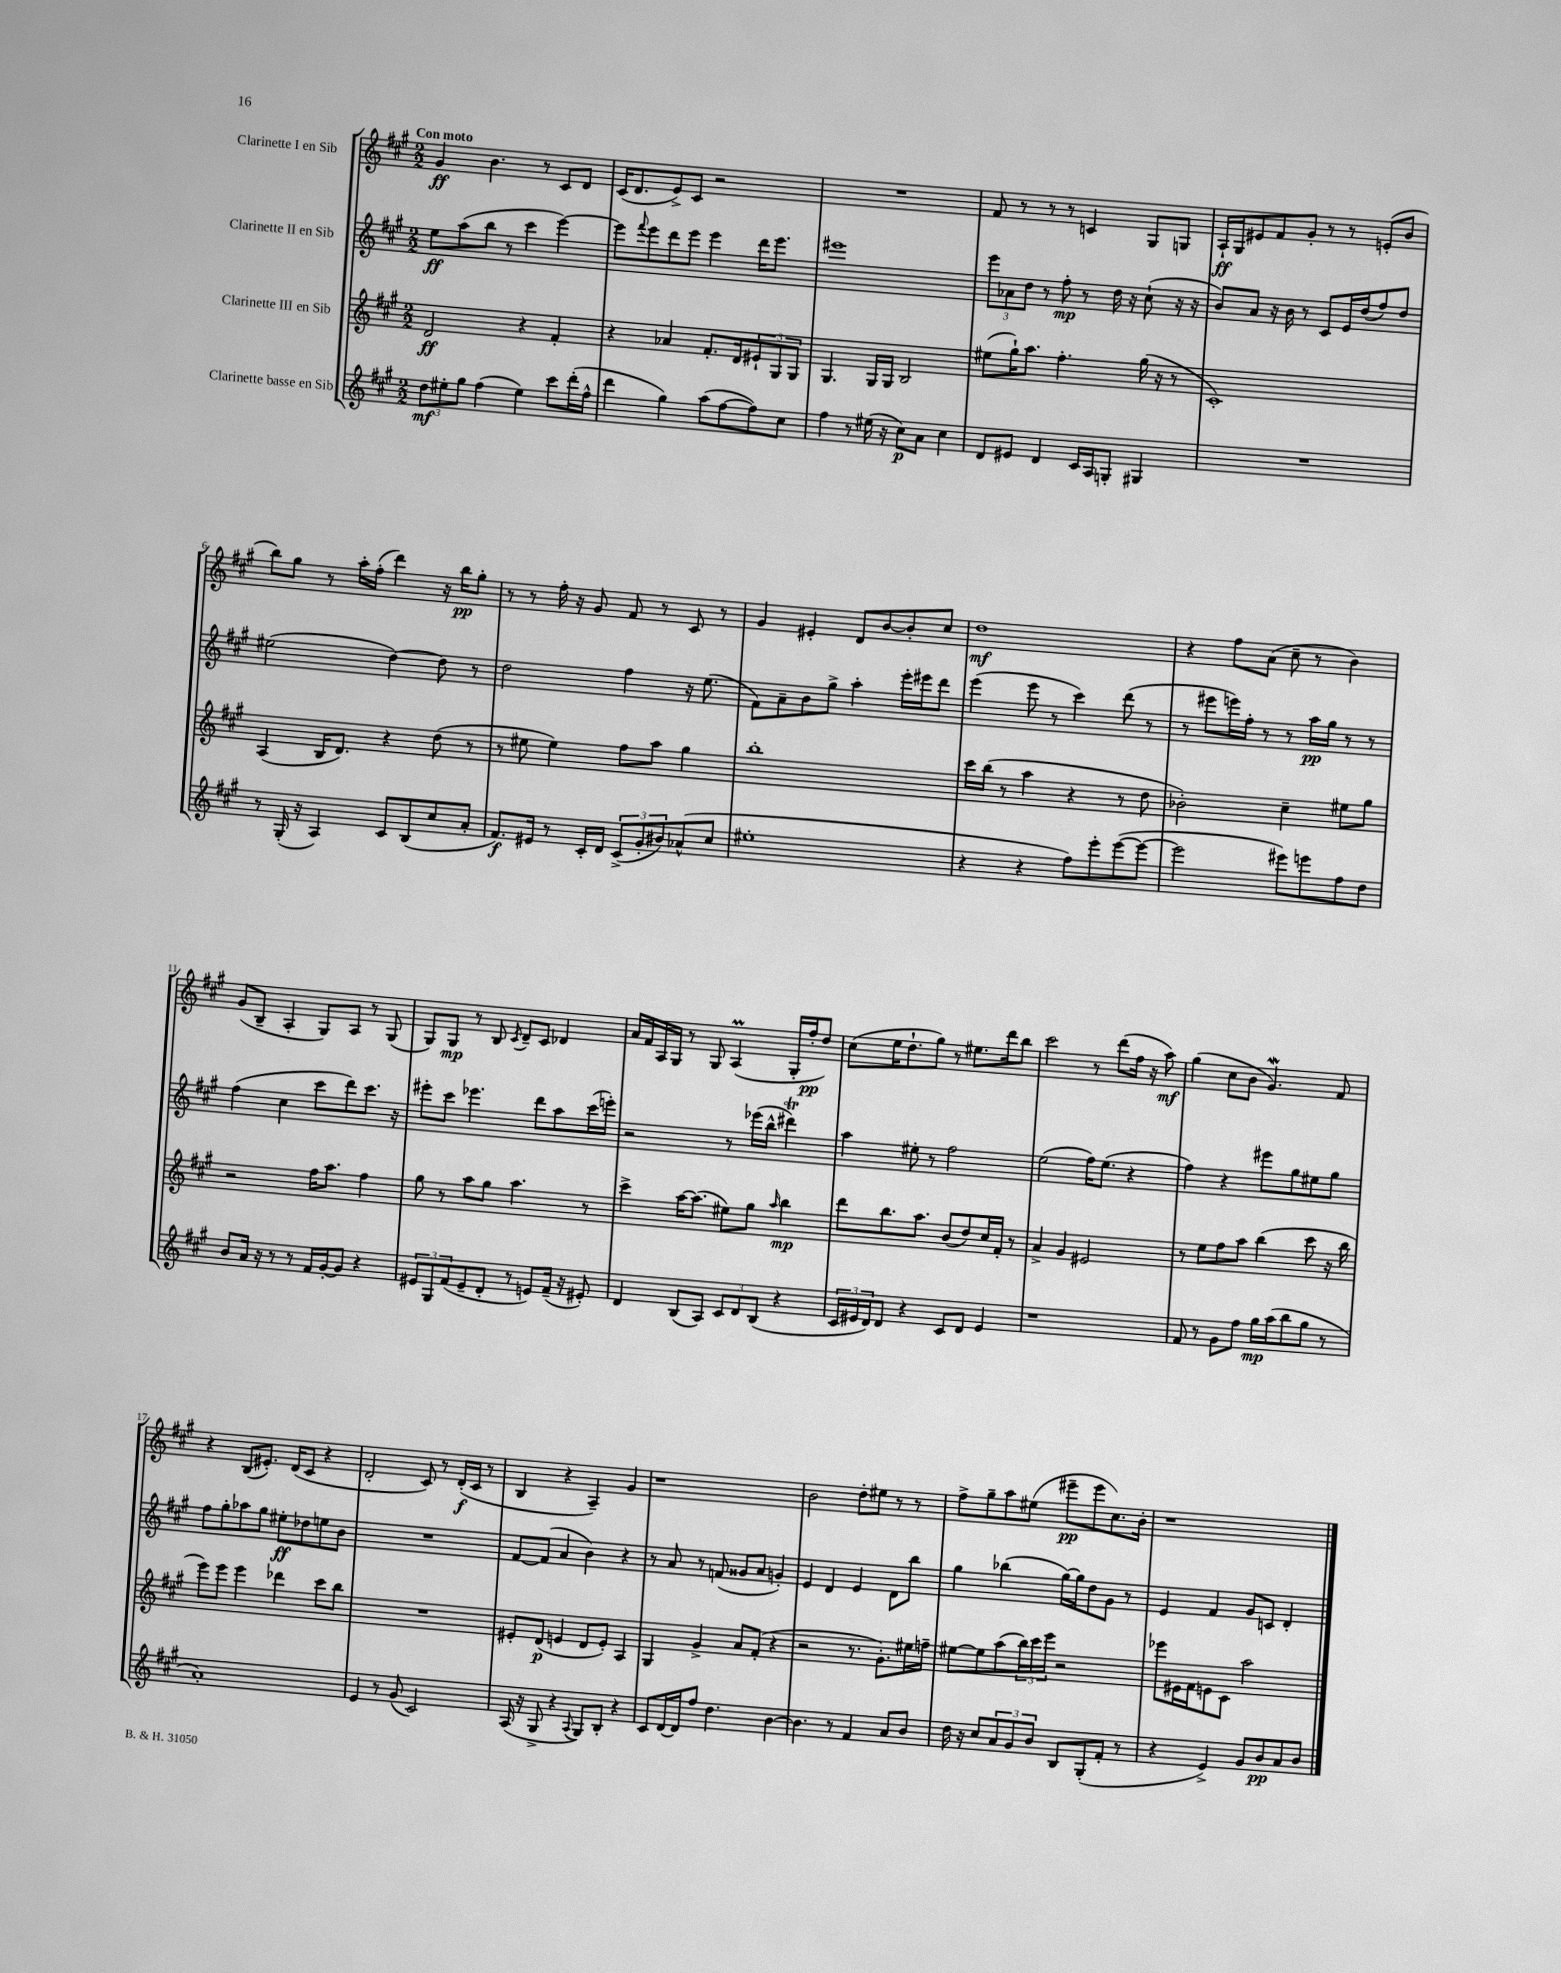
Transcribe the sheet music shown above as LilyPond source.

<<
\new StaffGroup <<
\new Staff = "s0" \with { instrumentName = "Clarinette I en Sib" } {
    \clef treble \key a \major \numericTimeSignature \time 2/2 \tempo "Con moto"
    gis'4\ff b'4. r8 cis'8 d'8 |
    cis'16( d'8. e'8->) cis'8 r2 |
    R1 |
    fis'8 r8 r8 r8 c'4 gis8 g8 |
    a16-!\ff gis16 eis'8 fis'8 gis'8-. r8 r8 e'8-.( b'8 |
    b''8) gis''8 r8 a''16-. fis''16-.( d'''4) r16 b''16\pp gis''8-. |
    r8 r8 fis''16-. r16 gis'8 fis'8 r8 cis'8 r8 |
    gis'4 eis'4-. d'8 b'8~ b'8-. cis''8 |
    d''1\mf |
    r4 fis''8 a'8( cis''8-- r8 b'4) |
    gis'8( b8-- a4-. gis8) a8 r8 gis8( |
    gis8) gis8\mp r8 b8 \acciaccatura { cis'8 } d'8-- cis'8 des'4 |
    a'16 fis'16 a16 gis16 r8 gis8 a4\prall( gis16-. fis''16-.\pp d''8) |
    cis''8( e''16 d''8.-! gis''8) r8 eis''8. d'''16 b''8 |
    cis'''2 r8 d'''8( fis''16 r16 a''8\mf) |
    gis''4( cis''8 b'8 gis'4.\mordent) fis'8 |
    r4 b8( eis'8.-.) d'16( cis'8 r4 |
    d'2-. cis'8) r8 d'16-.\f( cis'16 r8 |
    b4 r4 a4--) gis'4 |
    r1 |
    b'2 d''8-. eis''8 r8 r8 |
    fis''8-> gis''8-- a''8 eis''8( eis'''8--\pp eis'''8 cis''8.) b'16-. |
    r1 \bar "|." |
}
\new Staff = "s1" \with { instrumentName = "Clarinette II en Sib" } {
    \clef treble \key a \major \numericTimeSignature \time 2/2
    e''8\ff a''8( b''8 r8 cis'''4 e'''4~) |
    e'''8 \appoggiatura { fis'''8 } e'''8 d'''8 e'''8 e'''4 d'''16 e'''8. |
    eis'''1 |
    \tuplet 3/2 { e'''8 aes'8 d''8 } r8 fis''8-.\mp r8 d''16 r16 cis''8-!( r16 r16 |
    b'8) a'8 r16 b'16 r8 cis'8 e'16 d''16( fis''8) d''8 |
    eis''2( d''4~) d''8 r8 |
    d''2 fis''4 r16 e''8.( |
    fis'8) a'8-- b'8 gis''8-> a''4-. e'''16-. eis'''16 d'''8 |
    e'''4( e'''8 r8 cis'''4) d'''8( r8 |
    r8 eis'''8 e'''16) fis''16-. r8 r8 a''16\pp gis''16 r8 r8 |
    fis''4( cis''4 cis'''8 d'''8) cis'''8. r16 |
    eis'''8-. cis'''8 ees'''4. d'''8 a''8 cis'''16( e'''16-.) |
    r2 r8 ees'''16( b''16-^ dis'''4\trill) |
    a''4 eis''8-. r8 fis''2 |
    e''2( fis''16) e''8.( r4 |
    fis''4) r4 eis'''8 gis''8 eis''8 gis''8 |
    fis''8 gis''8-. aes''8 gis''8 eis''8-.\ff des''8 e''8 b'8 |
    R1 |
    fis'8~ fis'8( a'4 b'4) r4 |
    r8 a'8 r8 f'8( gisis'8 a'8 g'4-.) |
    e'4 d'4 e'4 d'8 b''8 |
    gis''4 bes''4( gis''16~) gis''16 d''8 gis'8 r8 |
    e'4 fis'4 gis'8 c'8 d'4-. \bar "|." |
}
\new Staff = "s2" \with { instrumentName = "Clarinette III en Sib" } {
    \clef treble \key a \major \numericTimeSignature \time 2/2
    d'2\ff r4 fis'4-. |
    r4 aes'4 fis'8.-. d'16 \tuplet 3/2 { eis'8-! gis8 gis8 } |
    gis4. gis16 gis16 b2 |
    eis''8( gis''16-!) a''8. fis''4.-. gis''16( r16 r8 |
    cis'1-.) |
    a4( b16 d'8.) r4 d''8( r8 |
    r8 eis''8 eis''4) fis''8 a''8 gis''4 |
    b''1-. |
    cis'''16 b''16( r8 a''4 r4 r8 d''8 |
    bes'2-.) cis''4-- eis''8 gis''8 |
    r2 fis''16 a''8. fis''4 |
    gis''8 r8 a''8 gis''8 a''4. r8 |
    cis'''4-> a''16~ a''8.( eis''8) gis''8 \grace { a''16 } b''4\mp |
    d'''8 b''8. a''8. b'8( d''8) cis''16 fis'16-. r8 |
    a'4-> gis'4 eis'2 |
    r8 e''8 fis''8 a''8 b''4( cis'''8 r16 b''16 |
    e'''8) e'''8 e'''4 des'''4 cis'''8 b''8 |
    R1 |
    eis'8-. d'8\p( e'4 d'8 e'8-.) a4 |
    gis4 gis'4-> a'8 fis'8-.( r4 |
    r2 r8. gis'8.-.) eis''16 f''16-- |
    eis''8~ eis''8 a''8( \tuplet 3/2 { b''16) cis'''16 e'''16 } r2 |
    ees'''8 eis'16 fis'16 e'8 cis'8 a''2 \bar "|." |
}
\new Staff = "s3" \with { instrumentName = "Clarinette basse en Sib" } {
    \clef treble \key a \major \numericTimeSignature \time 2/2
    \tuplet 3/2 { d''8\mf eis''8-. gis''8 } fis''4( eis''4) cis'''8 d'''16-.( fis''16-^ |
    d'''4 gis''4) a''8( fis''8~ fis''8) cis''8 |
    fis''4 r8 eis''16( r16 cis''8\p) a'8 cis''4 |
    d'8 eis'8 d'4 cis'16 a16 g8-. gis4 |
    R1 |
    r8 gis16-.( r16 a4) cis'8 b8( cis''8 a'8-. |
    fis'8.\f) eis'16 r8 cis'16-. d'16 \tuplet 3/2 { cis'8->( gis'8-. bis'8) } aes'8-^( cis''8 |
    eis''1-. |
    r4 r4 fis''8) e'''8-. e'''8~( e'''8~ |
    e'''2 eis'''8) e'''8 fis''8 d''8 |
    b'8 a'16 r16 r8 r8 fis'16 gis'16~-. gis'8 r4 |
    \tuplet 3/2 { eis'8 gis8 fis'8( } eis'8-- d'8-. r8 e'8) fis'16--( r16 eis'8-.) |
    d'4 b8( a8) \tuplet 3/2 { cis'8 d'8 b8( } r4 |
    \tuplet 3/2 { cis'16 eis'16 d'16) } d'8 r4 cis'8 d'8 eis'4 |
    r1 |
    fis'8 r8 gis'8 fis''8 gis''16\mp a''16( b''8 gis''8 r8 |
    a'1-.) |
    e'4 r8 gis'8( cis'2) |
    a16( r16 gis8-> r4 \appoggiatura { a8 } gis8) b8-. r4 |
    cis'8 d'16~ d'16 fis''8 d''4. b'4~ |
    b'4. r8 fis'4 a'8 b'8 |
    d''16 r16 cis''8 \tuplet 3/2 { a'8 gis'8 b'8 } b8 gis8-.( fis'8-. r8 |
    r4 e'4->) gis'8 b'8\pp a'8 b'8 \bar "|." |
}
>>
>>
